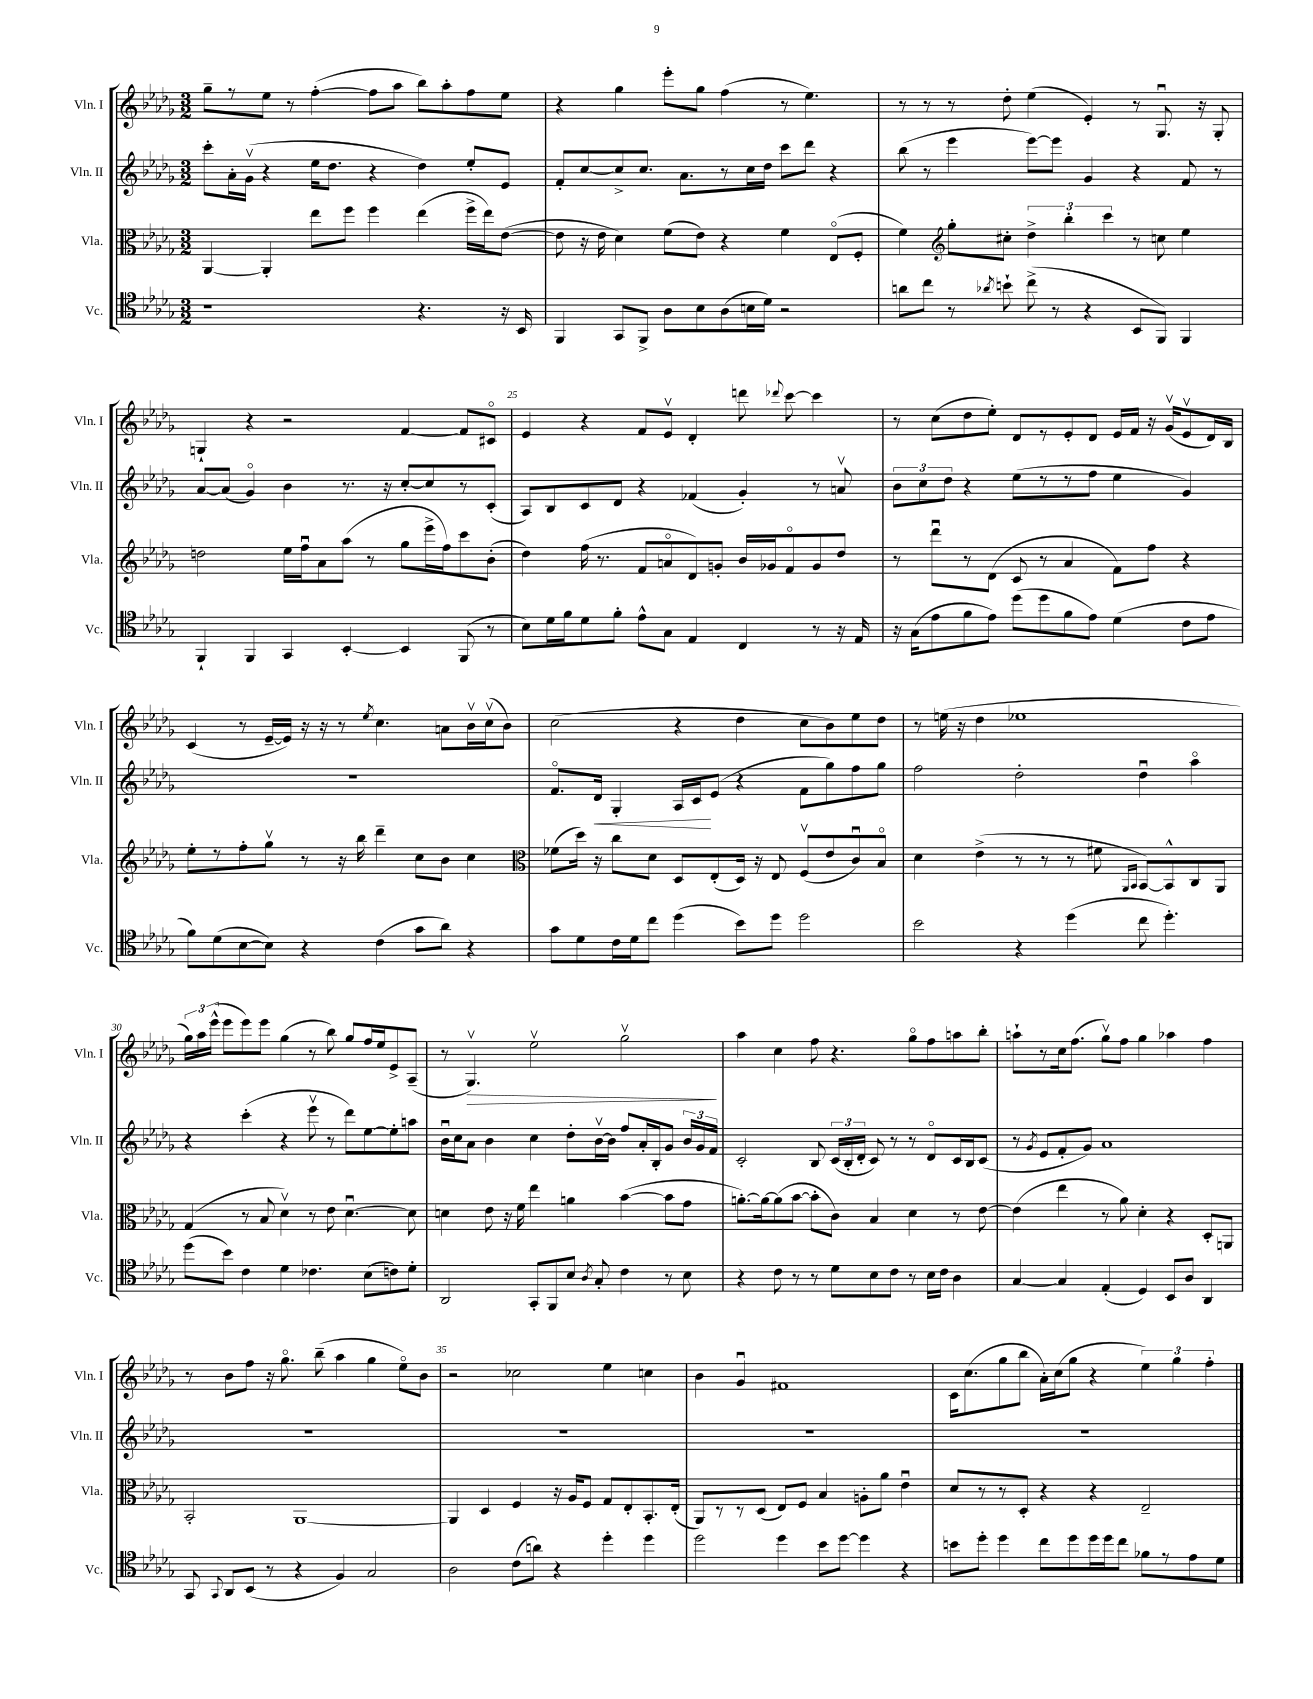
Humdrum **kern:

**kern	**kern	**kern	**kern
*staff4	*staff3	*staff2	*staff1
*clefC4	*clefC3	*clefG2	*clefG2
*k[b-e-a-d-g-]	*k[b-e-a-d-g-]	*k[b-e-a-d-g-]	*k[b-e-a-d-g-]
*M3/2	*M3/2	*M3/2	*M3/2
1r	[4AA-	8ccc'	8gg-~
.	.	16a-'	8r
.	.	(16g-v	.
.	4AA-']	4r	8ee-
.	.	.	8r
.	8ee-	16ee-	([4ff'
.	.	8.dd-	.
.	8ff	.	.
.	4ff	4r	8ff]
.	.	.	8aa-
4.r	(4ee-	4dd-)	8bb-)
.	.	.	8aa-'
.	16ff^	8ee-'	8ff
.	16ee-)	.	.
16r	([8e-	8e-	8ee-
16BB-	.	.	.
=	=	=	=
4FF	8e-]	8f'	4r
.	16r	[8cc	.
.	16e-	.	.
8GG-	4d-)	8cc^]	4gg-
8FF^	.	8.cc	.
8A-	(8f	.	8eee-'
.	.	8.a-	.
8B-	8e-)	.	8gg-
(8A-	4r	8r	(4ff
16B	.	16cc	.
16d-)	.	16dd-	.
2r	4f	8ccc	8r
.	.	8ddd-	4.ee-)
.	(8E-o	4r	.
.	8F'	.	.
=	=	=	=
8a	4f)	(8bb-	8r
8cc	.	8r	8r
*	*clefG2	*	*
8r	8gg-'	4eee-	8r
8qa-	.	.	.
8b`	8cc#'	.	8dd-'
(8cc^	6dd-^	[8eee-)	(4ee-
8r	.	8eee-]	.
.	6bb-'	.	.
4r	.	4g-	4e-')
.	6ccc	.	.
8BB-	8r	4r	8r
8FF)	8cc	.	8.G-u
4FF	4ee-	8f	.
.	.	.	16r
.	.	8r	8G-'
=	=	=	=
4FF`	2dd	[8a-	4G`
.	.	(8a-]	.
4FF	.	4g-o)	4r
4GG-	16ee-	4b-	2r
.	16ffu	.	.
.	8a-	.	.
[4BB-'	(8aa-	8.r	.
.	8r	.	.
.	.	16r	.
4BB-]	8gg-	[8cc'	[4f
.	16eee-^	8cc]	.
.	16ff)	.	.
(8FF	8ccc	8r	8f]
8r	(8b-'	(8c'	8c#o
=	=	=	=
8B-)	4dd-)	8A-)	4e-
16d-	.	8B-	.
16f	.	.	.
8d-	(16ff	8c	4r
.	8.r	.	.
8f'	.	8d-	.
8e-^^	8f	4r	8f
8G-	8ao	.	8e-v
4E-	8d-)	(4f-	4d-'
.	8g'	.	.
4C	16b-	4g-')	8ddd
.	16g-	.	.
.	.	.	8qqddd-
.	8fo	.	[8ccc
8r	8g-	8r	4ccc]
16r	8dd-	8av	.
16E-	.	.	.
=	=	=	=
16r	8r	12b-	8r
(16G-	.	.	.
.	.	12cc	.
8e-	8ddd-u	.	(8cc
.	.	12dd-	.
8f	8r	4r	8dd-
8e-)	(8d-	.	8ee-')
(8dd-	8c	(8ee-	8d-
8dd-	8r	8r	8r
8f	4a-	8r	8e-'
8e-)	.	8ff	8d-
(4d-	8f)	4ee-	16e-
.	.	.	16f
.	8ff	.	16r
.	.	.	(16g-v
8c	4r	4g-)	8e-v
8e-	.	.	16d-)
.	.	.	16B-
=	=	=	=
8f)	8ee-'	1.r	(4c
(8d-	8r	.	.
[8B-	8ff'	.	8r
8B-])	8gg-v	.	[16e-~
.	.	.	16e-])
4r	8r	.	16r
.	.	.	16r
.	16r	.	8r
.	16bb-	.	.
.	.	.	8qee-
(4c	4ddd-~	.	4.cc
8g-	8cc	.	.
8a-)	8b-	.	8a
4r	4cc	.	16b-v
.	.	.	(16ccv
.	.	.	8b-)
=	=	=	=
*	*clefC3	*	*
8g-	(8f-	8.fo	(2cc
8d-	16dd-)	.	.
.	16r	16d-	.
16c	8cc	4G-'	.
16d-	.	.	.
8cc	8d-	.	.
(4dd-	8D-	16A-	4r
.	.	16c	.
.	(8E-'	(8e-	.
8b-)	16D-)	4r	4dd-
.	16r	.	.
8dd-	8E-	.	.
2dd-	(8Fv	8f	8cc
.	8e-	8gg-)	8b-)
.	8cu)	8ff	8ee-
.	8B-o	8gg-	8dd-
=	=	=	=
2b-	4d-	2ff	8r
.	.	.	(16ee
.	.	.	16r
.	(4e-^	.	4dd-
4r	8r	2dd-'	1ee-
.	8r	.	.
(4dd-	8r	.	.
.	8f#	.	.
.	16qqAA-	.	.
.	16qqBB-	.	.
8cc	[8BB-)	4dd-u	.
4.dd-')	8BB-^^]	.	.
.	8C	4aa-o	.
.	8AA-	.	.
=	=	=	=
(8dd-	(4G-	4r	24gg-)
.	.	.	24aa-
.	.	.	(24eee-^^
8b-)	.	.	8eee-
4c	8r	(4ccc'	8eee-)
.	8B-	.	8eee-
4d-	4d-v)	4r	(4gg-
4.c-	8r	8eee-v	8r
.	8e-	8r	8bb-)
.	[4.d-u	8ddd-)	8gg-
(8B-	.	[8ee-	16ff
.	.	.	16ee-
8c)	.	8ee-']	8e-^
8d-'	8d-]	8aa	(8A-~
=	=	=	=
2AA-	4d	16b-u	8r
.	.	16cc	.
.	.	8a-	4.G-v)
.	8e-	4b-	.
.	16r	.	.
.	16f	.	.
8GG-'	4ee-	4cc	2ee-v
8FF	.	.	.
8B-	4a	8dd-'	.
8qA-	.	.	.
8G-'	.	[16b-v	.
.	.	16b-]	.
4c	([4b-	8ff	2gg-v
.	.	16a-'	.
.	.	16B-'	.
8r	8b-]	8g-	.
8B-	8g-	24b-	.
.	.	24g-	.
.	.	24f	.
=	=	=	=
4r	[8.a')	2c'	4aa-
.	16a_	.	.
8c	(8a]	.	4cc
8r	[8b-	.	.
8r	8b-']	8B-	8ff
8d-	8c)	(24c	4.r
.	.	24B-'	.
.	.	24d-'	.
8B-	4B-	8c)	.
8c	.	8r	.
8r	4d-	8r	8gg-o
16B-	.	8d-o	8ff
16c	.	.	.
4A-	8r	16c	8aa
.	.	16B-	.
.	[8e-	(8c	8bb-'
=	=	=	=
[4G-	(4e-]	8r	8aa`
.	.	8qg-	.
.	.	8e-	8r
4G-]	4ee-	8f'	16cc
.	.	.	(8.ff
.	.	8g-)	.
(4E-'	8r	1a-	8gg-v)
.	8a-)	.	8ff
4D-)	4d-'	.	4gg-
8BB-	4r	.	4aa-
8A-	.	.	.
4AA-	8D-'	.	4ff
.	8AA	.	.
=	=	=	=
8GG-	2BB-'	1.r	8r
8qqGG-	.	.	.
8AA-	.	.	8b-
(8BB-	.	.	8ff
8r	.	.	16r
.	.	.	8.gg-o
4r	[1AA-	.	.
.	.	.	(8bb-~
4F)	.	.	4aa-
2G-	.	.	4gg-
.	.	.	8ee-o)
.	.	.	8b-
=	=	=	=
2A-	4AA-]	1.r	2r
.	4D-	.	.
(8c	4F	.	2cc-
8a)	.	.	.
4r	16r	.	.
.	16A-	.	.
.	8F	.	.
4dd-'	8G-	.	4ee-
.	8E-'	.	.
4dd-	8.BB-'	.	4cc
.	(16E-'	.	.
=	=	=	=
2dd-	8AA-)	1.r	4b-
.	8r	.	.
.	8r	.	4g-u
.	(8D-	.	.
4dd-	8E-)	.	1f#
.	8F	.	.
8b-	4B-	.	.
[8dd-	.	.	.
4dd-]	8A'	.	.
.	8a-	.	.
4r	4e-u	.	.
=	=	=	=
8b	8d-	1.r	16c
.	.	.	(8.cc
8dd-'	8r	.	.
4dd-	8r	.	8gg-
.	8D-'	.	8bb-
8cc	4r	.	16a-')
.	.	.	(16cc
8dd-	.	.	8gg-
16dd-	4r	.	4r
16dd-	.	.	.
8cc	.	.	.
8f-	2E-~	.	6ee-)
8r	.	.	.
.	.	.	6gg-
8e-	.	.	.
.	.	.	6ff'
8d-	.	.	.
==	==	==	==
*-	*-	*-	*-
